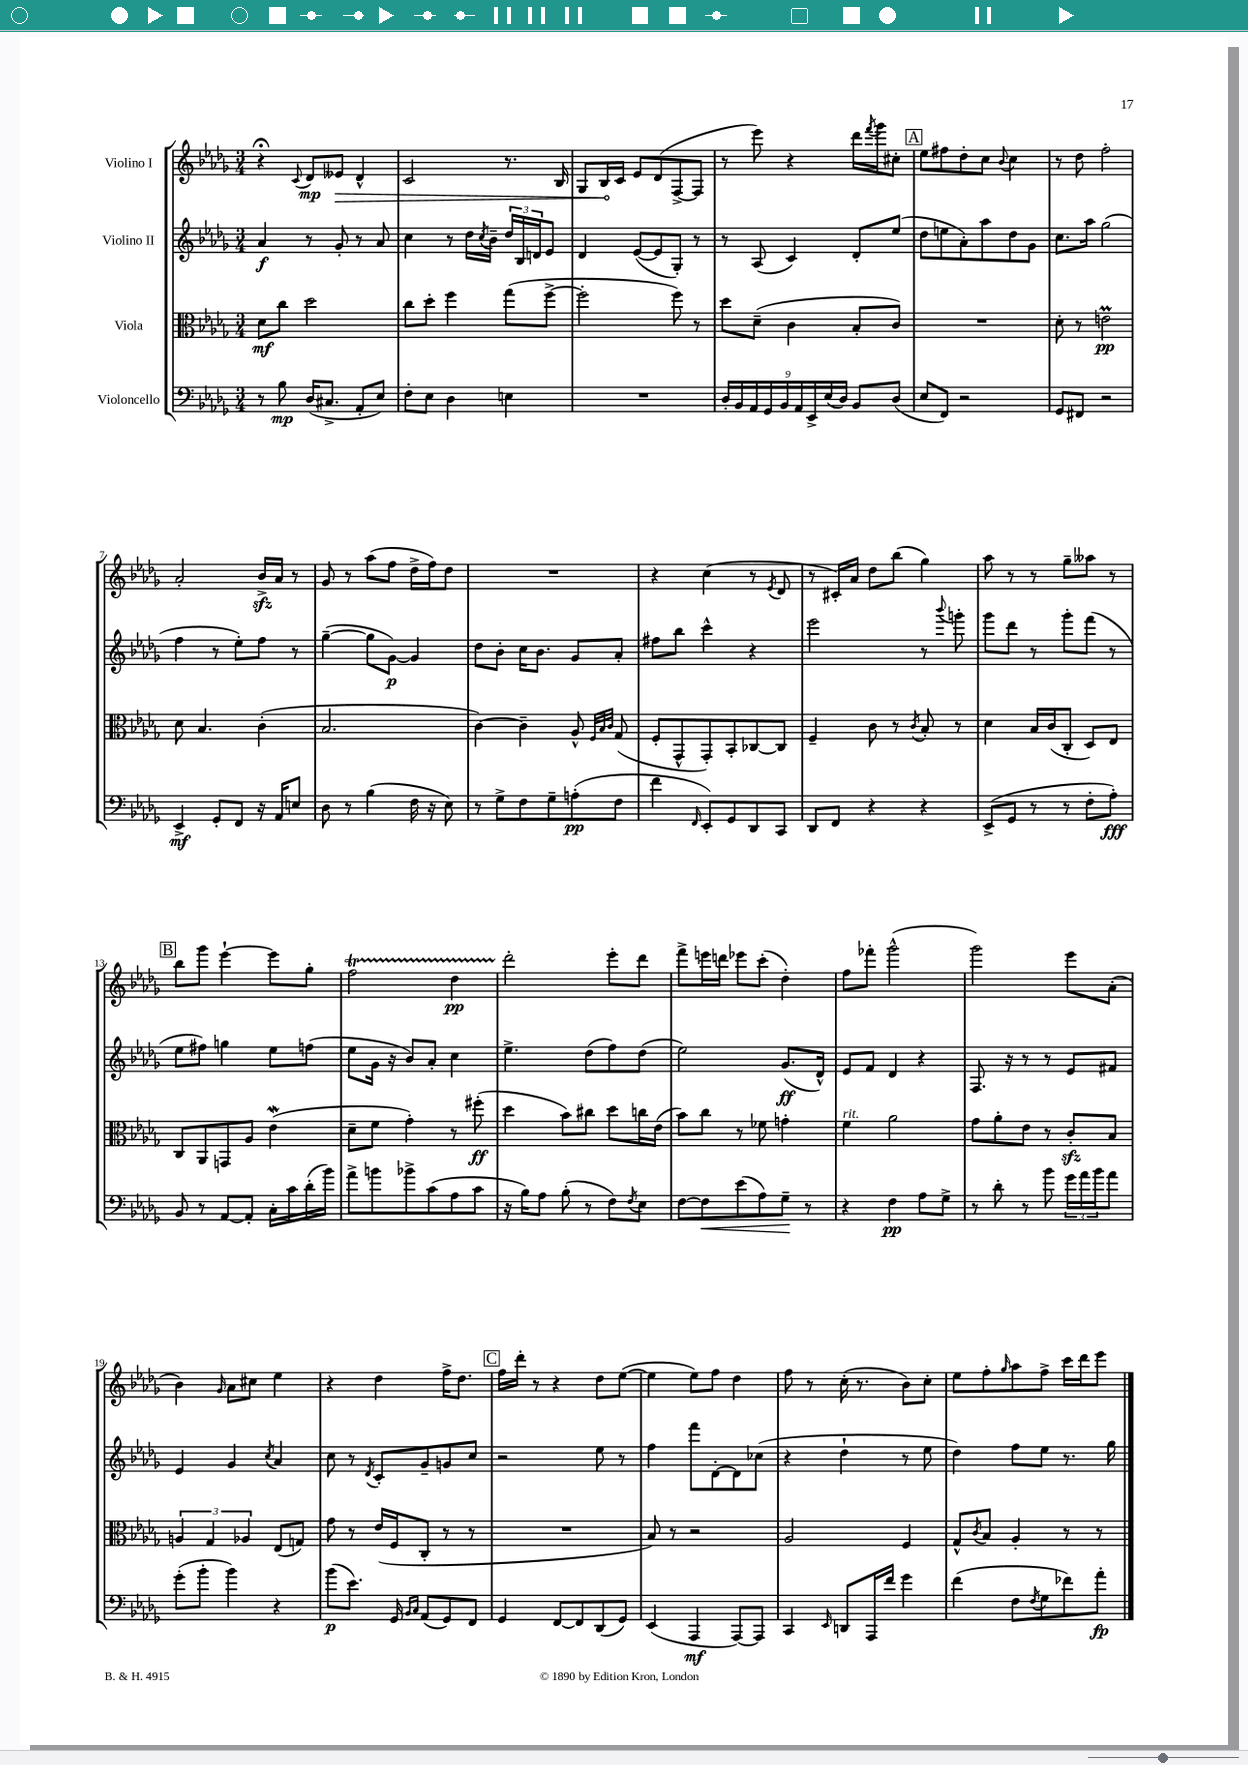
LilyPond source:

<<
\new StaffGroup <<
\new Staff = "s0" \with { instrumentName = "Violino I" } {
    \clef treble \key des \major \numericTimeSignature \time 3/4
    r4\fermata \appoggiatura { c'8 } des'8\mp \once \override Hairpin.circled-tip = ##t eeses'8\> des'4-^ |
    c'2 r8. bes16 |
    ges8 bes16\! c'16 ees'8 des'8( f8~-> f8 |
    r8 ees'''8) r4 des'''16 \acciaccatura { f'''8 } ges'''16 cis''8-. |
    \mark \markup { \box "A" } ees''8 fis''8 des''8-. c''8 \appoggiatura { bes'8 } c''4 |
    r8 des''8 f''2-. |
    aes'2-. bes'16->\sfz aes'16 r8 |
    ges'8 r8 aes''8( f''8 des''16-> f''16) des''8 |
    R2. |
    r4 c''4( r8 \acciaccatura { ees'8 } des'8 |
    r8 cis'16-.) aes'16 des''8 bes''8( ges''4) |
    aes''8 r8 r8 ges''8-- aeses''8 r8 |
    \mark \markup { \box "B" } bes''8 ges'''8 ees'''4~-! ees'''8 ges''8-. |
    f''2\startTrillSpan des''4\pp |
    des'''2-.\stopTrillSpan ees'''8-. des'''8 |
    f'''8-> e'''16 d'''16 ees'''8 c'''8-.( des''4-.) |
    f''8 fes'''8-. ges'''2-^( |
    ges'''2) ees'''8 aes'8-.( |
    bes'4) \grace { ges'16 } aes'8 cis''8 ees''4 |
    r4 des''4 f''16-> des''8. |
    \mark \markup { \box "C" } f''16 des'''16-. r8 r4 des''8 ees''8~( |
    ees''4 ees''8) f''8 des''4 |
    f''8 r8 c''16-.( r8. bes'8) c''8-. |
    ees''8 f''8-. \grace { ges''16 } aes''8 f''8-> c'''16 des'''16 ees'''8 \bar "|." |
}
\new Staff = "s1" \with { instrumentName = "Violino II" } {
    \clef treble \key des \major \numericTimeSignature \time 3/4
    aes'4\f r8 ges'8-. r8 aes'8 |
    c''4 r8 des''16 \acciaccatura { c''8 } bes'16-- \tuplet 3/2 { des''16 bes16 d'16 } ees'8 |
    des'4 ees'8~( ees'8 ges8-.) r8 |
    r8 aes8( c'4) des'8-. ees''8( |
    \mark \markup { \box "A" } des''8 e''8 aes'8-.) aes''8 des''8 ges'8 |
    c''8. aes''16 ges''2( |
    f''4 r8 ees''8-.) f''8 r8 |
    ges''4~--( ges''8 ges'8~\p) ges'4 |
    des''8 bes'8-. c''16 bes'8. ges'8 aes'8-. |
    fis''8 bes''8 c'''4-^ r4 |
    ees'''2 r8 \appoggiatura { bes'''8 } g'''8-. |
    ges'''8 des'''8 r8 ges'''8-. f'''8( r8 |
    \mark \markup { \box "B" } ees''8 fis''8) g''4 ees''8 f''8( |
    ees''8 ges'16 r16 bes'8) aes'8-. c''4 |
    ees''4.-> des''8( f''8) des''8( |
    ees''2) ges'8.\ff( des'16-^) |
    ees'8 f'8 des'4 r4 |
    f8. r16 r8 r8 ees'8 fis'8 |
    ees'4 ges'4 \acciaccatura { c''8 } aes'4 |
    c''8 r8 \acciaccatura { des'8 } c'8-. ges'8-- g'8 c''8 |
    \mark \markup { \box "C" } r2 ees''8 r8 |
    f''4 f'''8 des'8~-. des'8 ces''8( |
    r4 des''4-! r8 ees''8 |
    des''4) f''8 ees''8 r8. ges''16 \bar "|." |
}
\new Staff = "s2" \with { instrumentName = "Viola" } {
    \clef alto \key des \major \numericTimeSignature \time 3/4
    des'8\mf c''8 des''2 |
    c''8 des''8-. f''4 ges''8( f''8~-> |
    f''2-. f''8) r8 |
    des''8 des'8--( c'4 bes8-. c'8) |
    \mark \markup { \box "A" } R2. |
    des'8-. r8 e'2\prall\pp |
    des'8 bes4. c'4-.( |
    bes2. |
    c'4~) c'4-- aes8-^ \grace { f32 bes32 c'32 } ges8( |
    f8-. ges,8-^ ges,8-.) bes,8-. ces8~ ces8 |
    f4-- c'8 r8 \acciaccatura { c'8 } bes8-. r8 |
    des'4 bes16 c'16( c8-. des8) ees8 |
    \mark \markup { \box "B" } c8 aes,8 g,8 aes8 ees'4\mordent( |
    des'8-- f'8 ges'4-.) r8 fis''8-.\ff( |
    des''4 bes'8) cis''8 des''8 c''16 ees'16( |
    bes'8) c''8 r8 fes'8 g'4-. |
    f'4^\markup { \italic "rit." } aes'2 |
    ges'8 aes'8-. ees'8 r8 c'8-.\sfz bes8 |
    \tuplet 3/2 { a4 ges4 aes4 } ees8( g8) |
    ges'8 r8 ees'16( f16 c8-. r8 r8 |
    \mark \markup { \box "C" } R2. |
    bes8) r8 r2 |
    aes2 f4 |
    ges8-^ \acciaccatura { c'8 } bes8 aes4-. r8 r8 \bar "|." |
}
\new Staff = "s3" \with { instrumentName = "Violoncello" } {
    \clef bass \key des \major \numericTimeSignature \time 3/4
    r8 bes8\mp des16( cis8.-> aes,8-. ees8) |
    f8-. ees8 des4 e4 |
    R2. |
    \tuplet 9/8 { des16-. bes,16 aes,16 ges,16 bes,16 aes,16 ees,16-> ees16( des16) } bes,8 des8( |
    \mark \markup { \box "A" } ees8 f,8) r2 |
    ges,8 fis,8 r2 |
    ees,4->\mf ges,8-. f,8 r16 aes,16 e8 |
    des8 r8 bes4( f16 r16 ees8) |
    r8 ges8-> f8 ges8-- a8-.\pp( f8 |
    f'4 \grace { f,16 } ees,8-.) ges,8 des,8 c,8 |
    des,8 f,8 r4 r4 |
    ees,8->( ges,8 r8 r8 f8-. aes8-.\fff) |
    \mark \markup { \box "B" } bes,8 r8 aes,8~ aes,8-. c16-. c'16 des'16-.( bes'16) |
    aes'8-> b'8 bes'8-> c'8( aes8 c'8 |
    r16 bes16) aes8 bes8-.( r8 f8) \acciaccatura { f8 } ees8 |
    f8~ f8\< ees'8( aes8) ges8--\! r8 |
    r4 f4\pp aes8 ges8-> |
    r8 des'8-. r8 bes'8 \tuplet 3/2 { ges'16 aes'16 bes'16 } aes'8 |
    ges'8-.( bes'8-. bes'4) r4 |
    bes'8\p( ees'8.) ges,16 \grace { bes,16 c16 } aes,8( ges,8) f,8 |
    \mark \markup { \box "C" } ges,4 f,8~ f,8 des,8( ges,8) |
    ees,4( aes,,4\mf aes,,8~) aes,,8 |
    c,4 \grace { ees,16 } d,8 aes,,16 f'16 ges'4 |
    f'4( f8 \acciaccatura { f8 } ges8 fes'8) aes'8-.\fp \bar "|." |
}
>>
>>
